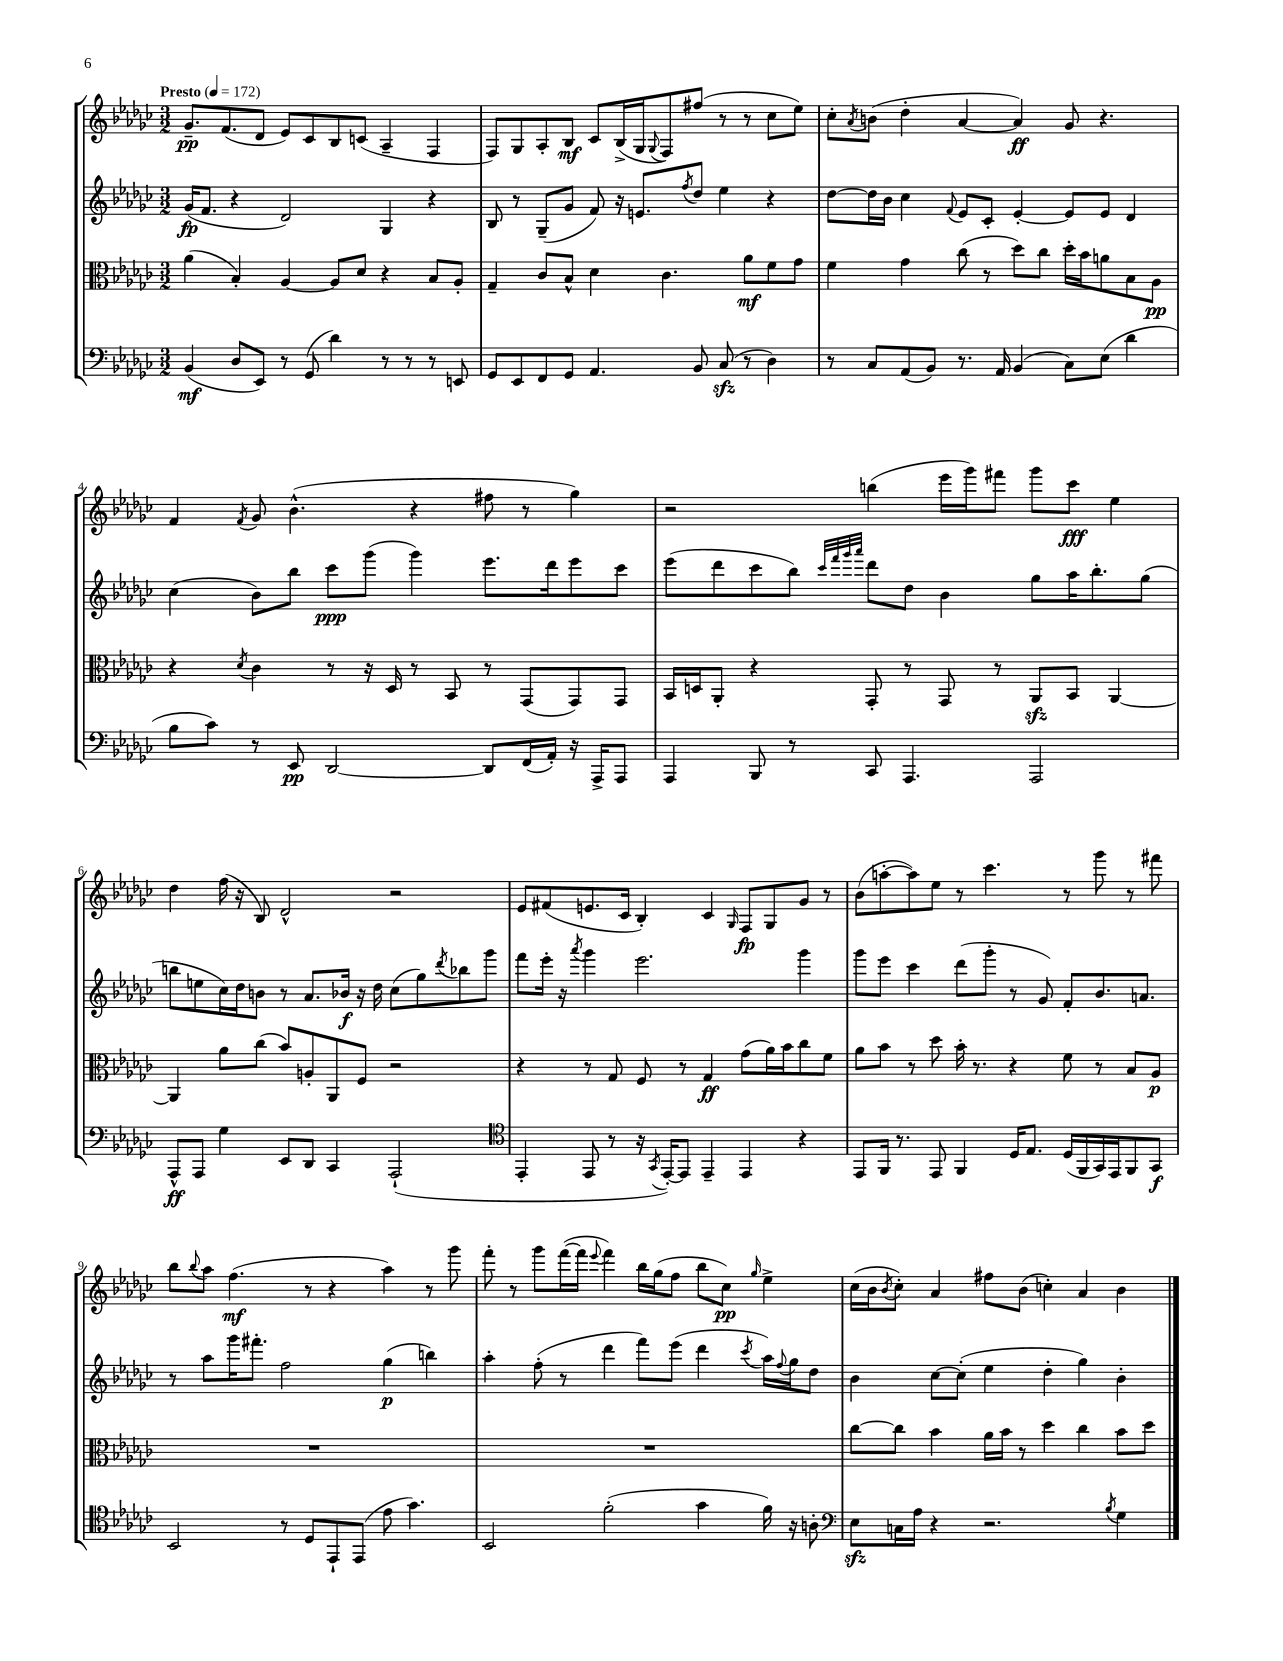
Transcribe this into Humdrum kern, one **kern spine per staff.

**kern	**dynam	**kern	**dynam	**kern	**dynam	**kern	**dynam
*part4	*part4	*part3	*part3	*part2	*part2	*part1	*part1
*staff4	*staff4	*staff3	*staff3	*staff2	*staff2	*staff1	*staff1
*clefF4	*	*clefC3	*	*clefG2	*	*clefG2	*
*k[b-e-a-d-g-c-]	*	*k[b-e-a-d-g-c-]	*	*k[b-e-a-d-g-c-]	*	*k[b-e-a-d-g-c-]	*
*M3/2	*	*M3/2	*	*M3/2	*	*M3/2	*
*MM172	*	*MM172	*	*MM172	*	*MM172	*
=1	=1	=1	=1	=1	=1	=1	=1
!	!	!	!	!	!	!LO:TX:a:B:t=Presto	!
(4BB-/	mf	(4a-\	.	(16g-/KL	fp	8.g-~/L	pp
.	.	.	.	8.f/J	.	.	.
.	.	.	.	.	.	(8.f/	.
8D-/L	.	4B-'/)	.	4r	.	.	.
8EE-/J)	.	.	.	.	.	8d-/J	.
8r	.	[4A-/	.	2d-/)	.	8e-/L)	.
(8GG-/	.	.	.	.	.	8c-/	.
4d-\)	.	8A-/L]	.	.	.	8B-/	.
.	.	8d-/J	.	.	.	(8cn/J	.
8r	.	4r	.	4G-/	.	4A-~/	.
8r	.	.	.	.	.	.	.
8r	.	8B-/L	.	4r	.	4F/	.
8EEn/	.	8A-'/J	.	.	.	.	.
=2	=2	=2	=2	=2	=2	=2	=2
8GG-/L	.	4G-~/	.	8B-/	.	8F/L)	.
8EE-/	.	.	.	8r	.	8G-/	.
8FF/	.	8c-/L	.	(8G-~/L	.	8A-'/	.
8GG-/J	.	8B-^^/J	.	8g-/J	.	8B-/J	mf
4.AA-/	.	4d-\	.	8f/)	.	8c-/L	.
.	.	.	.	16r	.	(16B-^/L	.
.	.	.	.	8.en/L	.	16G-/J	.
.	.	.	.	.	.	8qqG-/	.
.	.	4.c-\	.	.	.	8F/)	.
.	.	.	.	8qff/	.	.	.
8BB-/	.	.	.	8dd-/J	.	(8ff#X/J	.
(8C-zz/	.	.	.	4ee-\	.	8r	.
8r	.	8a-\L	mf	.	.	8r	.
4D-\)	.	8f\	.	4r	.	8cc-\L	.
.	.	8g-\J	.	.	.	8ee-\J)	.
=3	=3	=3	=3	=3	=3	=3	=3
8r	.	4f\	.	[8dd-\L	.	8cc-'\L	.
.	.	.	.	.	.	8qa-/	.
8C-/L	.	.	.	16dd-\L]	.	(8bn\J	.
.	.	.	.	16b-\JJ	.	.	.
(8AA-/	.	4g-\	.	4cc-\	.	4dd-'\	.
8BB-/J)	.	.	.	.	.	.	.
.	.	.	.	8qqf/	.	.	.
8.r	.	(8cc-\	.	8e-/L	.	[4a-/	.
.	.	8r	.	8c-'/J	.	.	.
16AA-/	.	.	.	.	.	.	.
(4BB-/	.	8dd-\L)	.	[4e-'/	.	4a-/])	ff
.	.	8cc-\J	.	.	.	.	.
8C-\L)	.	16dd-'\LL	.	8e-/L]	.	8g-/	.
.	.	16b-\J	.	.	.	.	.
(8E-\J	.	8an\	.	8e-/J	.	4.r	.
4d-\	.	8B-\	.	4d-/	.	.	.
.	.	8A-\J	pp	.	.	.	.
!!LO:LB:g=z
=4	=4	=4	=4	=4	=4	=4	=4
8B-\L	.	4r	.	(4cc-\	.	4f/	.
8c-\J)	.	.	.	.	.	.	.
.	.	8qd-/	.	.	.	8qf/	.
8r	.	4c-\	.	8b-\L)	.	8g-/	.
8EE-/	pp	.	.	8bb-\J	.	(4.b-^^\	.
[2DD-/	.	8r	.	8ccc-\L	ppp	.	.
.	.	16r	.	(8ggg-\J	.	.	.
.	.	16D-/	.	.	.	.	.
.	.	8r	.	4ggg-\)	.	4r	.
.	.	8BB-/	.	.	.	.	.
8DD-/L]	.	8r	.	8.eee-\L	.	8ff#X\	.
(16FF/L	.	(8GG-/L	.	.	.	8r	.
16AA-'/JJ)	.	.	.	16ddd-\k	.	.	.
16r	.	8GG-/)	.	8eee-\	.	4gg-\)	.
16AAA-^/KL	.	.	.	.	.	.	.
8AAA-/J	.	8GG-/J	.	8ccc-\J	.	.	.
=5	=5	=5	=5	=5	=5	=5	=5
4AAA-/	.	16BB-/LL	.	(8eee-\L	.	2r	.
.	.	16Dn/J	.	.	.	.	.
.	.	8AA-'/J	.	8ddd-\	.	.	.
8BBB-/	.	4r	.	8ccc-\	.	.	.
8r	.	.	.	8bb-\J)	.	.	.
.	.	.	.	32qqccc-/LLL	.	.	.
.	.	.	.	32qqfff/	.	.	.
.	.	.	.	32qqggg-/	.	.	.
.	.	.	.	32qqaaa-/JJJ	.	.	.
8CC-/	.	8GG-'/	.	8ddd-\L	.	(4bbn\	.
4.AAA-/	.	8r	.	8dd-\J	.	.	.
.	.	8GG-/	.	4b-\	.	16eee-\LL	.
.	.	.	.	.	.	16ggg-\J)	.
.	.	8r	.	.	.	8fff#X\J	.
2AAA-/	.	8AA-zz/L	.	8gg-\L	.	8ggg-\L	.
.	.	8BB-/J	.	16aa-\K	.	8ccc-\J	fff
.	.	.	.	8.bb-'\	.	.	.
.	.	[4AA-/	.	.	.	4ee-\	.
.	.	.	.	(8gg-\J	.	.	.
!!LO:LB:g=z
=6	=6	=6	=6	=6	=6	=6	=6
8AAA-^^/L	ff	4AA-/]	.	8bbn\L	.	4dd-\	.
8AAA-/J	.	.	.	8een\	.	.	.
4G-\	.	8a-\L	.	16cc-\L)	.	(16ff\	.
.	.	.	.	16dd-\J	.	16r	.
.	.	(8cc-\J	.	8bn\J	.	8B-/)	.
8EE-/L	.	8b-/L)	.	8r	.	2d-^^/	.
8DD-/J	.	8An'/	.	8.a-/L	.	.	.
4CC-/	.	8AA-/	.	.	.	.	.
.	.	.	.	16b-X/Jk	f	.	.
.	.	8F/J	.	16r	.	.	.
.	.	.	.	16dd-\	.	.	.
(2AAA-`/	.	2r	.	(8cc-\L	.	2r	.
.	.	.	.	8gg-\)	.	.	.
.	.	.	.	8qddd-/	.	.	.
.	.	.	.	8bb-X\	.	.	.
.	.	.	.	8ggg-\J	.	.	.
=7	=7	=7	=7	=7	=7	=7	=7
*clefC4	*	*	*	*	*	*	*
4EE-'/	.	4r	.	8fff\L	.	8e-/L	.
.	.	.	.	16eee-'\Jk	.	(8f#X/	.
.	.	.	.	16r	.	.	.
.	.	.	.	8qaaa-/	.	.	.
8EE-/	.	8r	.	4ggg-\	.	8.en/	.
8r	.	8G-/	.	.	.	.	.
.	.	.	.	.	.	16c-/Jk	.
16r	.	8F/	.	2.eee-\	.	4B-'/)	.
8qGG-/	.	.	.	.	.	.	.
[16EE-'/KL)	.	.	.	.	.	.	.
8EE-/J]	.	8r	.	.	.	.	.
4EE-~/	.	4G-/	ff	.	.	4c-/	.
.	.	.	.	.	.	16qqG-/	.
4EE-/	.	(8g-\L	.	.	.	8F/L	fp
.	.	16a-\L)	.	.	.	8G-/	.
.	.	16b-\J	.	.	.	.	.
4r	.	8cc-\	.	4ggg-\	.	8g-/J	.
.	.	8f\J	.	.	.	8r	.
=8	=8	=8	=8	=8	=8	=8	=8
8EE-/L	.	8a-\L	.	8ggg-\L	.	(8b-\L	.
16FF/Jk	.	8b-\J	.	8eee-\J	.	[8aan'\	.
8.r	.	.	.	.	.	.	.
.	.	8r	.	4ccc-\	.	8aa\])	.
8EE-/	.	8dd-\	.	.	.	8ee-\J	.
4FF/	.	16b-'\	.	(8ddd-\L	.	8r	.
.	.	8.r	.	.	.	.	.
.	.	.	.	8ggg-'\J	.	4.ccc-\	.
16D-/KL	.	4r	.	8r	.	.	.
8.E-/J	.	.	.	.	.	.	.
.	.	.	.	8g-/)	.	.	.
(16D-/LL	.	8f\	.	8f'/L	.	8r	.
16FF/	.	.	.	.	.	.	.
16GG-/)	.	8r	.	8.b-/	.	8ggg-\	.
16EE-/J	.	.	.	.	.	.	.
8FF/	.	8B-/L	.	.	.	8r	.
.	.	.	.	8.an/J	.	.	.
8GG-/J	f	8A-/J	p	.	.	8fff#X\	.
!!LO:LB:g=z
=9	=9	=9	=9	=9	=9	=9	=9
2BB-/	.	1.r	.	8r	.	8bb-\L	.
.	.	.	.	.	.	8qqbb-/	.
.	.	.	.	8aa-\L	.	8aa-\J	.
.	.	.	.	16ggg-\K	.	(4.ff\	mf
.	.	.	.	8.fff#X'\J	.	.	.
8r	.	.	.	2ff\	.	.	.
8D-/L	.	.	.	.	.	8r	.
8EE-`/	.	.	.	.	.	4r	.
(8EE-/J	.	.	.	.	.	.	.
8e-\	.	.	.	(4gg-\	p	4aa-\)	.
4.g-\)	.	.	.	.	.	.	.
.	.	.	.	4bbn\)	.	8r	.
.	.	.	.	.	.	8ggg-\	.
=10	=10	=10	=10	=10	=10	=10	=10
2BB-/	.	1.r	.	4aa-'\	.	8fff'\	.
.	.	.	.	.	.	8r	.
.	.	.	.	(8ff'\	.	8ggg-\L	.
.	.	.	.	8r	.	([16fff\L	.
.	.	.	.	.	.	16fff\JJ]	.
.	.	.	.	.	.	8qqeee-/	.
(2f'\	.	.	.	4ddd-\	.	4fff\)	.
.	.	.	.	8fff\L)	.	16bb-\LL	.
.	.	.	.	.	.	(16gg-\J	.
.	.	.	.	(8eee-\J	.	8ff\J	.
4g-\	.	.	.	4ddd-\	.	8bb-\L	.
.	.	.	.	.	.	8cc-\J)	pp
.	.	.	.	8qccc-/	.	16qqgg-/	.
16f\)	.	.	.	16aa-\LL)	.	4ee-^\	.
.	.	.	.	8qqff/	.	.	.
16r	.	.	.	16gg-\J	.	.	.
8An'\	.	.	.	8dd-\J	.	.	.
=11	=11	=11	=11	=11	=11	=11	=11
*clefF4	*	*	*	*	*	*	*
8E-zz\L	.	[8cc-\L	.	4b-\	.	(16cc-\LL	.
.	.	.	.	.	.	16b-\J	.
.	.	.	.	.	.	8qb-/	.
16Cn\L	.	8cc-\J]	.	.	.	8cc-'\J)	.
16A-\JJ	.	.	.	.	.	.	.
4r	.	4b-\	.	[8cc-\L	.	4a-/	.
.	.	.	.	(8cc-'\J]	.	.	.
2.r	.	16a-\LL	.	4ee-\	.	8ff#X\L	.
.	.	16b-\JJ	.	.	.	.	.
.	.	8r	.	.	.	(8b-\J	.
.	.	4dd-\	.	4dd-'\	.	4ccn'\)	.
.	.	4cc-\	.	4gg-\)	.	4a-/	.
8qB-/	.	.	.	.	.	.	.
4G-\	.	8b-\L	.	4b-'\	.	4b-\	.
.	.	8dd-\J	.	.	.	.	.
==	==	==	==	==	==	==	==
*-	*-	*-	*-	*-	*-	*-	*-
